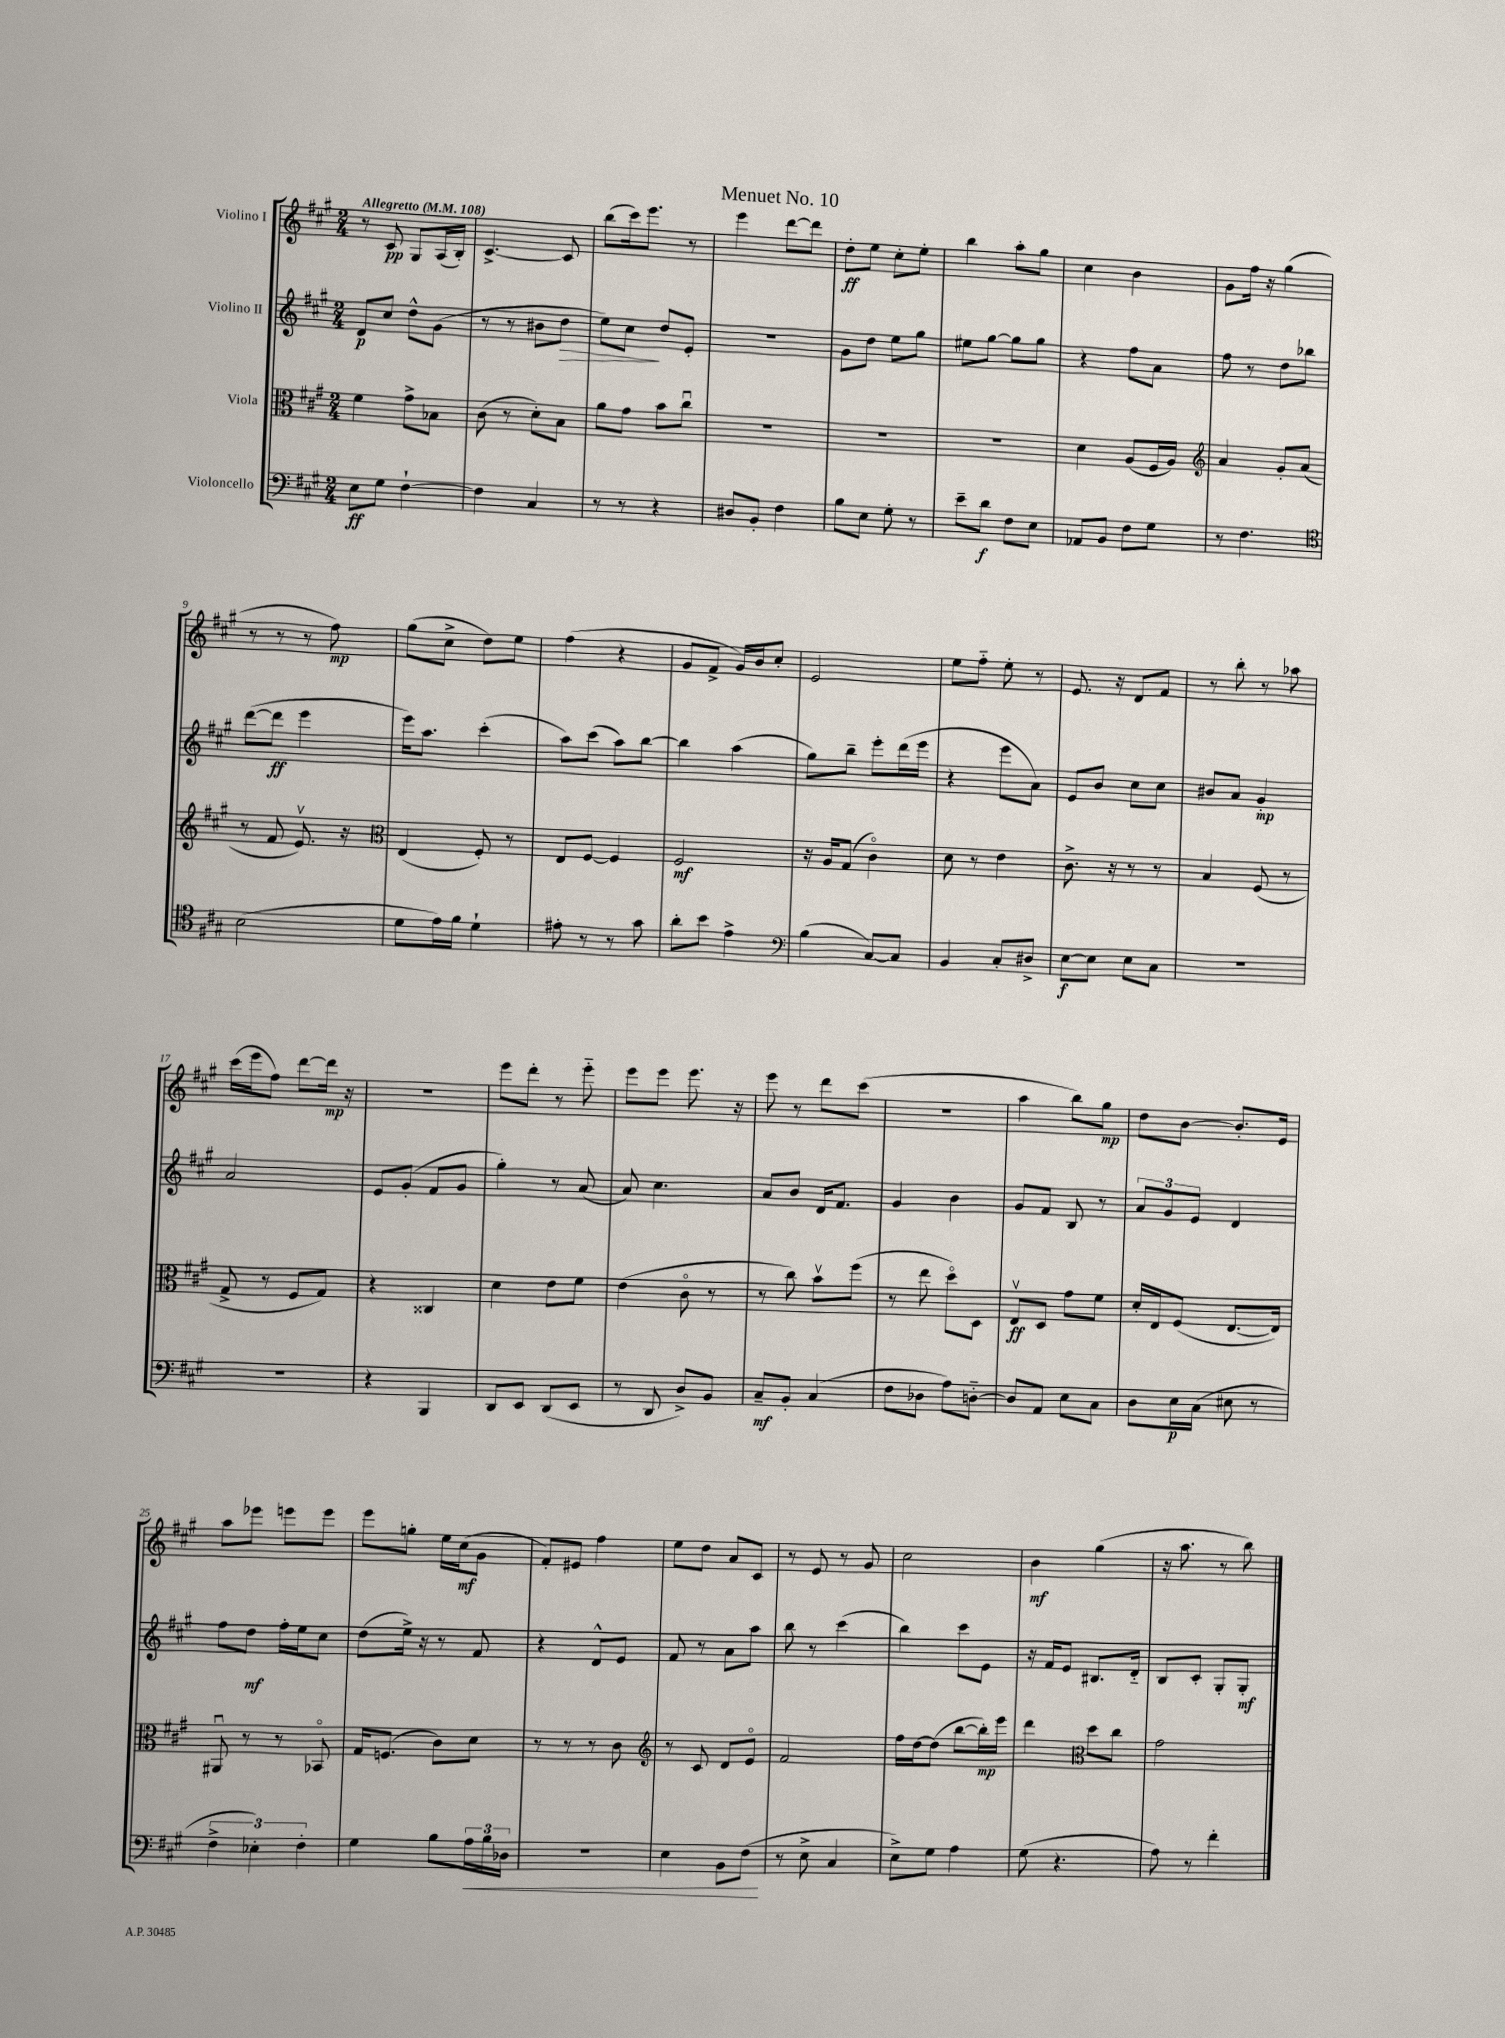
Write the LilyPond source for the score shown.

\header { title = "Menuet No. 10" }
<<
\new StaffGroup <<
\new Staff = "s0" \with { instrumentName = "Violino I" } {
    \clef treble \key a \major \numericTimeSignature \time 2/4 \tempo "Allegretto" 4 = 108
    r8 cis'8\pp gis8 a16( b16-.) |
    cis'4.~-> cis'8 |
    b''8( cis'''16) e'''8. r8 |
    e'''4 d'''8~ d'''8 |
    d''8-.\ff e''8 cis''8-. e''8-. |
    b''4 a''8-. gis''8 |
    cis''4 b'4 |
    gis'8 fis''16 r16 gis''4( |
    r8 r8 r8 fis''8\mp) |
    gis''8( cis''8-> d''8) e''8 |
    fis''4( r4 |
    gis'8 fis'8-> gis'16) b'16 cis''8-. |
    e'2 |
    e''8 fis''8-_ e''8-. r8 |
    e'8. r16 d'8 fis'8 |
    r8 b''8-. r8 aes''8 |
    cis'''16( e'''16 fis''8) d'''8~ d'''16\mp r16 |
    R2 |
    e'''8 d'''8-. r8 e'''8-_ |
    e'''8 e'''8 e'''8. r16 |
    e'''8 r8 d'''8 cis'''8( |
    R2 |
    a''4 b''8) gis''8\mp |
    d''8 b'8~ b'8.-. e'16 |
    a''8 ees'''8 e'''8 e'''8 |
    e'''8 g''8-. e''16 cis''16\mf( gis'8 |
    fis'8-.) eis'8 fis''4 |
    e''8 d''8 a'8 cis'8 |
    r8 e'8 r8 gis'8 |
    cis''2 |
    b'4\mf gis''4( |
    r16 a''8. r8 b''8) \bar "|." |
}
\new Staff = "s1" \with { instrumentName = "Violino II" } {
    \clef treble \key a \major \numericTimeSignature \time 2/4
    d'8\p cis''8 d''8-^ gis'8( |
    r8 r8 bis'8 d''8\> |
    e''8) cis''8\! d''8 e'8-. |
    R2 |
    gis'8 d''8 e''8 gis''8 |
    eis''8 gis''8~ gis''8 gis''8 |
    r4 fis''8 a'8 |
    fis''8 r8 d''8 bes''8 |
    d'''8~( d'''8\ff e'''4 |
    e'''16) a''8. cis'''4-.( |
    a''8) cis'''8( a''8) b''8~ |
    b''4 a''4( |
    gis''8) b''8-- e'''8-. d'''16( e'''16 |
    r4 e'''8 a'8) |
    e'8 b'8 cis''8 cis''8 |
    bis'8 a'8 gis'4-.\mp |
    a'2 |
    e'8 gis'8-.( fis'8 gis'8 |
    gis''4-.) r8 a'8( |
    a'8) cis''4. |
    a'8 b'8 d'16 fis'8. |
    gis'4 b'4 |
    gis'8 fis'8 b8 r8 |
    \tuplet 3/2 { a'8 gis'8 e'8 } d'4 |
    fis''8 d''8\mf fis''16-. e''16 cis''8 |
    d''8( e''16->) r16 r8 fis'8 |
    r4 d'8-^ e'8 |
    fis'8 r8 a'8 a''8 |
    b''8 r8 cis'''4( |
    b''4) cis'''8 e'8 |
    r16 fis'16 e'8 bis8. d'16-_ |
    b8 cis'8-. gis8-. gis8-.\mf \bar "|." |
}
\new Staff = "s2" \with { instrumentName = "Viola" } {
    \clef alto \key a \major \numericTimeSignature \time 2/4
    fis'4 gis'8-> bes8 |
    cis'8( r8 d'8-.) b8 |
    a'8 gis'8 b'8 cis''8\downbow |
    R2 |
    R2 |
    R2 |
    d'4 a8( fis16 a16) |
    \clef treble a'4 gis'8-. a'8( |
    r8 fis'8 e'8.\upbow) r16 |
    \clef alto e4( fis8-.) r8 |
    e8 fis8~ fis4 |
    fis2\mf |
    r16 a16 gis8( cis'4\flageolet) |
    d'8 r8 e'4 |
    cis'8.-> r16 r8 r8 |
    b4 fis8( r8 |
    gis8-> r8 fis8 gis8) |
    r4 cisis4 |
    d'4 e'8 fis'8 |
    e'4( cis'8\flageolet r8 |
    r8 cis''8) b'8\upbow fis''8( |
    r8 e''8 d''8\flageolet) d8 |
    e8\upbow\ff d8 gis'8 fis'8 |
    d'16-. e16 fis8( e8.~ e16) |
    ais,8\downbow r8 r8 bes,8\flageolet |
    gis16 f8.( cis'8) d'8 |
    r8 r8 r8 cis'8 |
    \clef treble r8 cis'8 d'8 e'8\flageolet |
    fis'2 |
    fis''16 d''16~ d''8( b''8~ b''16-.\mp) e'''16 |
    d'''4 \clef alto d''8 cis''8 |
    gis'2 \bar "|." |
}
\new Staff = "s3" \with { instrumentName = "Violoncello" } {
    \clef bass \key a \major \numericTimeSignature \time 2/4
    e8\ff gis8 fis4~-! |
    fis4 cis4 |
    r8 r8 r4 |
    dis8 b,8-. fis4 |
    b8 e8 gis8-. r8 |
    e'8-- d'8\f fis8 e8 |
    aes,8 b,8 fis8 gis8 |
    r8 fis4. |
    \clef tenor b2( |
    d'8 e'16) fis'16 d'4-! |
    eis'8-. r8 r8 gis'8 |
    a'8-. b'8 e'4-> |
    \clef bass b4( cis8~) cis8 |
    b,4 cis8-. dis8-> |
    e8~\f e8 e8 cis8 |
    R2 |
    R2 |
    r4 b,,4 |
    d,8 e,8 d,8( e,8 |
    r8 d,8 d8->) b,8 |
    cis8--\mf b,8-. cis4( |
    fis8 des8 a8) d8~-_ |
    d8 a,8 e8 cis8 |
    d8 e16\p cis16( eis8 r8 |
    \tuplet 3/2 { fis4-> ees4-.) fis4-. } |
    gis4 b8 \tuplet 3/2 { a16\< b16 des16 } |
    R2 |
    e4 b,8 fis8\!( |
    r8 e8-> cis4 |
    e8->) gis8 a4 |
    gis8( r4. |
    a8) r8 fis'4-. \bar "|." |
}
>>
>>
